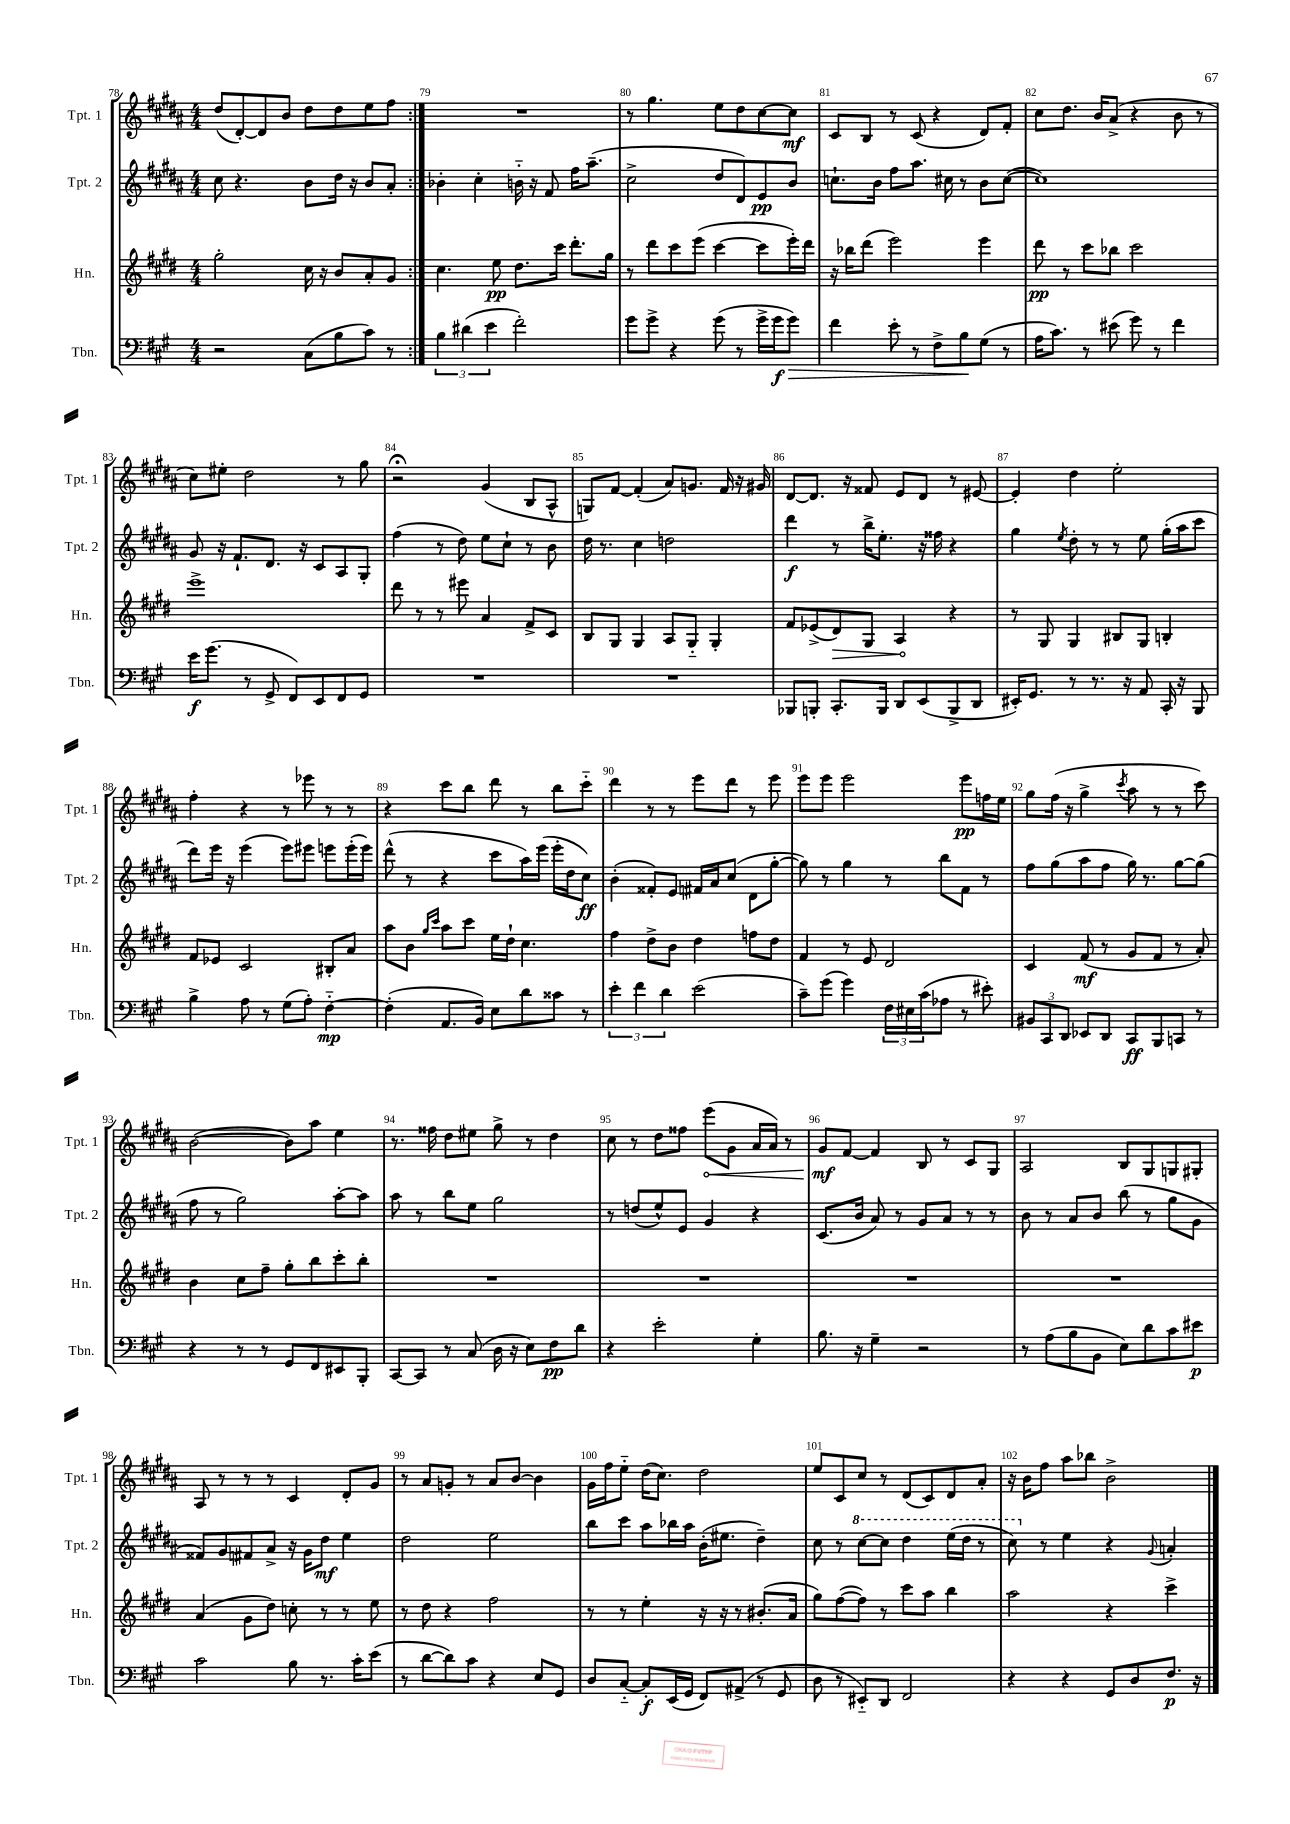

**kern	**kern	**kern	**kern
*staff4	*staff3	*staff2	*staff1
*clefF4	*clefG2	*clefG2	*clefG2
*k[f#c#g#]	*k[f#c#g#d#]	*k[f#c#g#d#a#]	*k[f#c#g#d#a#]
*M4/4	*M4/4	*M4/4	*M4/4
2r	2gg#'	8cc#	(8dd#
.	.	4.r	[8d#')
.	.	.	8d#]
.	.	.	8b
(8C#	16cc#	8b	8dd#
.	16r	.	.
8B	8b	16dd#	8dd#
.	.	16r	.
8c#)	8a'	8b	8ee
8r	8g#	8a#'	8ff#
=:|!	=:|!	=:|!	=:|!
6B	4.cc#	4b-'	1r
(6d#	.	.	.
.	.	4cc#'	.
6e	.	.	.
.	8ee	.	.
2f#')	8.dd#	16b'~	.
.	.	16r	.
.	.	8f#	.
.	16ccc#	.	.
.	8.ddd#'	16ff#	.
.	.	(8.aa#~	.
.	16gg#	.	.
=	=	=	=
8g#	8r	2cc#^	8r
8g#^	8ddd#	.	4.gg#
4r	8ccc#	.	.
.	(8eee	.	.
(8g#	[4ccc#	8dd#	8ee
8r	.	8d#)	8dd#
16g#^	8ccc#]	8e	[8cc#
16g#	.	.	.
8g#)	16eee')	8b	8cc#]
.	16ddd#	.	.
=	=	=	=
4f#	16r	8.cc`	8c#
.	16bb-	.	.
.	(8ddd#	.	8B
.	.	16b	.
8e'	2eee)	8ff#	8r
8r	.	8.aa#	(8c#
8F#^	.	.	4r
.	.	16cc#	.
8B	.	8r	.
(8G#	4eee	8b	8d#)
8r	.	([8cc#	8f#'
=	=	=	=
16A	8ddd#	1cc#])	8cc#
8.c#)	.	.	.
.	8r	.	8.dd#
8r	8ccc#	.	.
.	.	.	16b
(8e#	8bb-	.	(8a#^
8g#)	2ccc#	.	4r
8r	.	.	.
4f#	.	.	8b
.	.	.	8r
=	=	=	=
16e	1eee^	8g#	8cc#)
(8.g#	.	.	.
.	.	16r	8ee#'
.	.	8.f#`	.
8r	.	.	2dd#
8GG#^	.	8.d#	.
8FF#)	.	.	.
.	.	16r	.
8EE	.	8c#	.
8FF#	.	8A#	8r
8GG#	.	8G#'	8gg#
=	=	=	=
1r	8ddd#	(4ff#	2r;
.	8r	.	.
.	8r	8r	.
.	8eee#	8dd#)	.
.	4a	8ee	(4g#
.	.	8cc#`	.
.	8f#^	8r	8B
.	8c#	8b	8A#^^
=	=	=	=
1r	8B	16dd#	8G)
.	.	8.r	.
.	8G#	.	[8f#
.	4G#	4cc#	(4f#']
.	8A	2dd	8a#)
.	8G#'~	.	8.g
.	4G#'	.	.
.	.	.	16f#
.	.	.	16r
.	.	.	16g#
=	=	=	=
8BBB-	8f#	4ddd#	[8d#
8BBB'	(8e-^	.	8.d#]
8.CC#'	8d#)	8r	.
.	.	.	16r
.	8G#	16bb^	8f##
16BBB	.	8.ee'	.
8DD	4A	.	8e
(8EE	.	16r	8d#
.	.	16ff##	.
8BBB^	4r	4r	8r
8DD	.	.	[8e#
=	=	=	=
16EE#')	8r	4gg#	4e#']
8.GG#	.	.	.
.	8G#	.	.
.	.	8qee	.
8r	4G#	8dd#'	4dd#
8.r	.	8r	.
.	8B#	8r	2ee'
16r	.	.	.
8AA	8G#	8ee	.
16CC#'	4B'	(16gg#'	.
16r	.	16aa#	.
8BBB	.	8ccc#	.
=	=	=	=
4B^	8f#	8ddd#)	4ff#'
.	8e-	16eee	.
.	.	16r	.
8A	2c#	(4eee	4r
8r	.	.	.
(8G#	.	8eee)	8r
8A')	.	8eee#	8eee-
[4F#'~	8B#'	8eee	8r
.	8a	(16eee'	8r
.	.	16eee)	.
=	=	=	=
(4F#']	8aa	(8ddd#^^	4r
.	8b	8r	.
.	16qqgg#	.	.
.	16qqccc#	.	.
8.AA	8aa	4r	8ccc#
.	8ccc#	.	8bb
16BB)	.	.	.
8E	16ee	8ccc#	8ddd#
.	16dd#`	.	.
8d	4.cc#	16aa#)	8r
.	.	(16eee	.
8c##	.	16eee'	8bb
.	.	16dd#	.
8r	.	8cc#)	8ccc#'~
=	=	=	=
6e'	4ff#	(4b'	4ddd#
6f#	.	.	.
.	8dd#^	8f##')	8r
6d	.	.	.
.	8b	8e	8r
(2e	4dd#	16f#	8eee
.	.	16a#	.
.	.	(8cc#	8ddd#
.	8ff	8d#	8r
.	8dd#	[8gg#'	8eee
=	=	=	=
8c#~)	4f#	8gg#])	8eee
(8g#	.	8r	8eee
4g#)	8r	4gg#	2eee
.	8e	.	.
24F#	2d#	8r	.
24E#	.	.	.
(24c#	.	.	.
8A-	.	8bb	.
8r	.	8f#	8eee
8e#')	.	8r	16ff
.	.	.	16ee
=	=	=	=
12BB#	4c#	8ff#	8gg#
12CC#	.	.	.
.	.	(8gg#	(16ff#
12DD	.	.	.
.	.	.	16r
8EE-	(8f#	8aa#	4gg#^
8DD	8r	8ff#	.
.	.	.	8qccc#
8CC#	8g#	16gg#)	8aa#
.	.	8.r	.
8BBB	8f#	.	8r
8CC	8r	[8gg#	8r
8r	8a')	(8gg#]	8ccc#)
=	=	=	=
4r	4b	8ff#	([2b
.	.	8r	.
8r	8cc#	2gg#)	.
8r	8ff#~	.	.
8GG#	8gg#'	.	8b])
8FF#	8bb	.	8aa#
8EE#	8ccc#'	[8aa#'	4ee
8BBB'	8bb'	8aa#]	.
=	=	=	=
[8CC#	1r	8aa#	8.r
8CC#]	.	8r	.
.	.	.	16ff##
8r	.	8bb	8dd#
(8C#	.	8ee	8ee#
16D	.	2gg#	8gg#^
16r	.	.	.
8E)	.	.	8r
8F#	.	.	4dd#
8d	.	.	.
=	=	=	=
4r	1r	8r	8cc#
.	.	(8dd	8r
2e'	.	8ee^^)	8dd#
.	.	8e	8ff##
.	.	4g#	(8eee
.	.	.	8g#
4G#'	.	4r	16a#
.	.	.	16a#)
.	.	.	8r
=	=	=	=
8.B	1r	(8.c#	8g#
.	.	.	[8f#
16r	.	16b	.
4G#~	.	8a#)	4f#]
.	.	8r	.
2r	.	8g#	8B
.	.	8a#	8r
.	.	8r	8c#
.	.	8r	8G#
=	=	=	=
8r	1r	8b	2A#
(8A	.	8r	.
8B	.	8a#	.
8BB	.	8b	.
8E)	.	(8bb	8B
8d	.	8r	8G#
8c#	.	8gg#	8G
8e#	.	8g#	8G#'
=	=	=	=
2c#	(4a	8f##)	8A#
.	.	8g#	8r
.	8g#	8f#	8r
.	8dd#)	8a#^	8r
8B	8cc'	16r	4c#
.	.	16g#	.
8.r	8r	8dd#	.
.	8r	4ee	8d#'
16c#'	.	.	.
(8e	8ee	.	8g#
=	=	=	=
8r	8r	2dd#	8r
[8d	8dd#	.	8a#
8d])	4r	.	8g'
8c#	.	.	8r
4r	2ff#	2ee	8a#
.	.	.	[8b
8E	.	.	4b]
8GG#	.	.	.
=	=	=	=
8D	8r	8bb	16g#
.	.	.	16ff#
[8C#'~	8r	8ccc#	8ee'~
8C#']	4ee'	8aa#	(16dd#
.	.	.	8.cc#)
(16EE	.	16bb-	.
16GG#	.	16aa#	.
8FF#)	16r	(16b'	2dd#
.	16r	8.ee#	.
(8AA#^	8r	.	.
8r	(8.b#'	4dd#~)	.
8GG#	.	.	.
.	16a	.	.
=	=	=	=
8D	8gg#)	8cc#	8ee
8r	([8ff#	8r	8c#
8EE#'~)	8ff#])	[8ccc#	8cc#
8DD	8r	8ccc#]	8r
2FF#	8ccc#	4ddd#	(8d#
.	8aa	.	8c#)
.	4bb	(16eee	8d#
.	.	16ddd#	.
.	.	8r	8a#'
=	=	=	=
4r	2aa	8ccc#)	16r
.	.	.	16b
.	.	8r	8ff#
4r	.	4ee	8aa#
.	.	.	8bb-
8GG#	4r	4r	2b^
8D	.	.	.
.	.	8qqg#	.
8.F#	4ccc#^	4a'	.
16r	.	.	.
==	==	==	==
*-	*-	*-	*-
